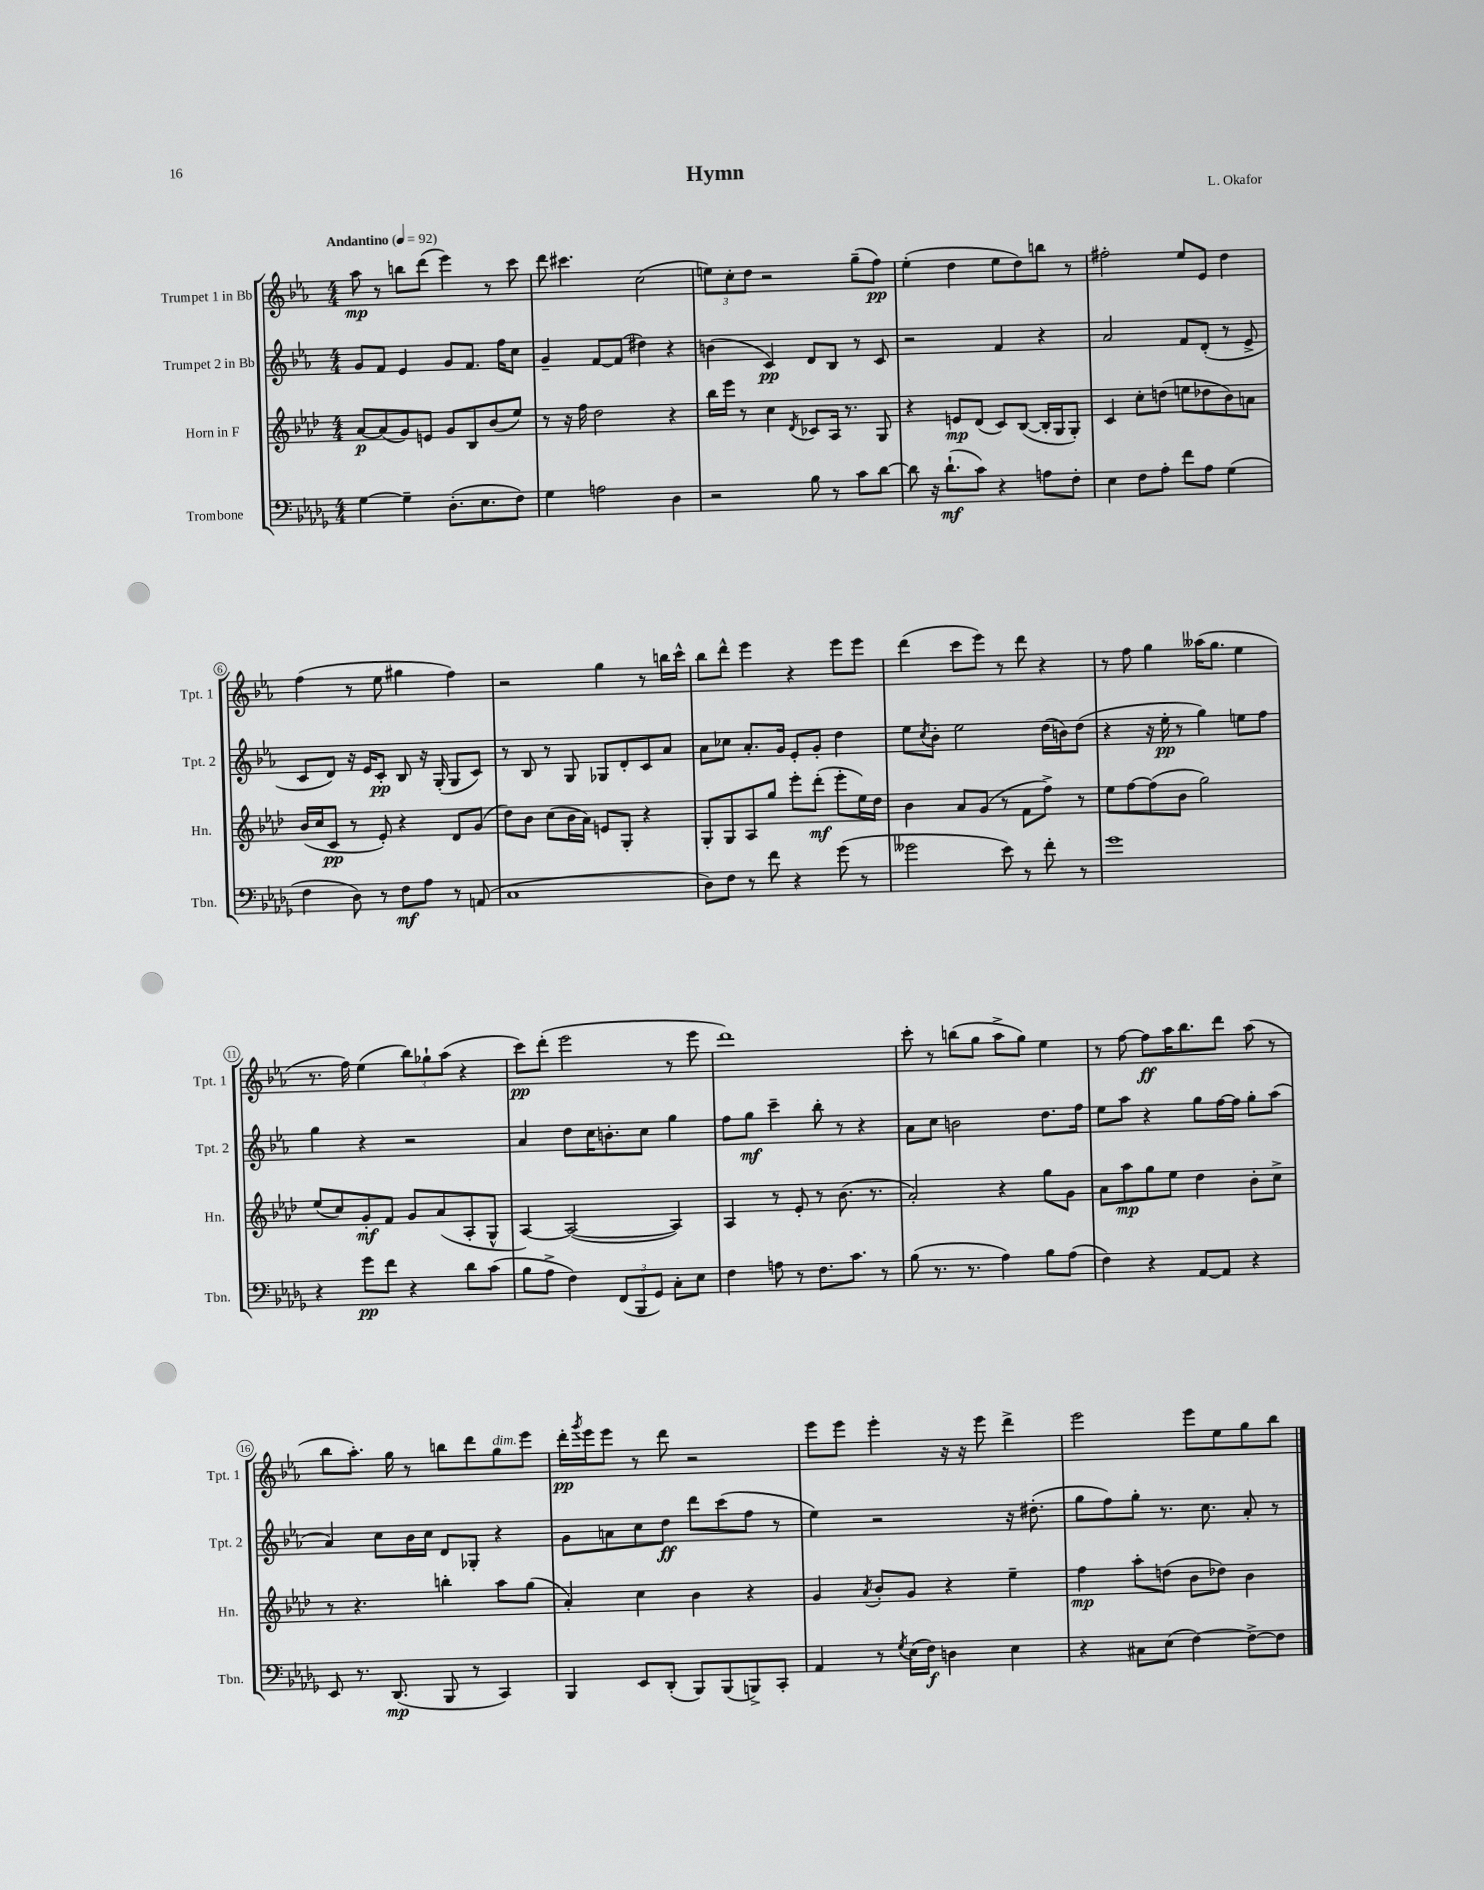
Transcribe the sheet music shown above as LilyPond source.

\header { title = "Hymn" composer = "L. Okafor" }
<<
\new StaffGroup <<
\new Staff = "s0" \with { instrumentName = "Trumpet 1 in Bb" shortInstrumentName = "Tpt. 1" } {
    \clef treble \key ees \major \numericTimeSignature \time 4/4 \tempo "Andantino" 4 = 92
    aes''8\mp r8 b''8 d'''8( ees'''4) r8 c'''8 |
    d'''8 cis'''4. c''2( |
    \tuplet 3/2 { e''8) c''8-. d''8 } r2 g''8--( f''8\pp) |
    ees''4-.( d''4 ees''8 d''8) b''8 r8 |
    fis''2-. ees''8 ees'8 d''4 |
    f''4( r8 ees''8 gis''4 f''4) |
    r2 g''4 r8 b''16 c'''16-^ |
    bes''8 d'''8-^ ees'''4 r4 ees'''8 ees'''8 |
    d'''4( c'''8 ees'''8) r8 d'''8 r4 |
    r8 f''8 g''4 aeses''16( g''8. ees''4 |
    r8. f''16) ees''4( \tuplet 3/2 { bes''8) ges''8-! aes''8( } r4 |
    c'''8\pp) d'''8-.( ees'''2 r8 ees'''8 |
    d'''1) |
    c'''8-. r8 b''8( g''8 aes''8-> g''8) ees''4 |
    r8 f''8~ f''8\ff aes''16 bes''8. d'''8 aes''8( r8 |
    bes''8 aes''8.-.) g''16 r8 b''8 d'''8 g''8^\markup { \italic "dim." } ees'''8 |
    d'''16-.\pp \acciaccatura { g'''8 } ees'''16 ees'''8 r8 d'''8 r2 |
    ees'''8 ees'''8 ees'''4-. r16 r16 ees'''8 d'''4-> |
    ees'''2 ees'''8 ees''8 g''8 bes''8 \bar "|." |
}
\new Staff = "s1" \with { instrumentName = "Trumpet 2 in Bb" shortInstrumentName = "Tpt. 2" } {
    \clef treble \key ees \major \numericTimeSignature \time 4/4
    g'8 f'8 ees'4 g'8 f'8. f''16 c''8 |
    g'4-- f'8~ f'8( dis''4) r4 |
    b'4( c'4\pp) d'8 bes8 r8 c'8 |
    r2 f'4 r4 |
    aes'2 f'8 d'8-.( r8 ees'8-> |
    c'8 d'8) r16 ees'16 c'8-.\pp bes8 r16 g16-.( g8 c'8) |
    r8 bes8 r8 g8 ges8 d'8-. c'8 aes'8 |
    aes'8 ces''8 aes'8.-. g'16 ees'8-. g'8-. d''4 |
    ees''8 \acciaccatura { c''8 } bes'8-. ees''2 d''16( b'16) d''8( |
    r4 r16 ees''16-.\pp r8 g''4) e''8 f''8 |
    g''4 r4 r2 |
    aes'4 d''8 c''16 b'8.-. c''8 g''4 |
    f''8 g''8\mf c'''4-- bes''8-. r8 r4 |
    aes'8 c''8 b'2 d''8. f''16 |
    ees''8 aes''8 r4 g''8 f''16~ f''16 g''8-. aes''8( |
    aes'4) c''8 bes'16 c''16 d'8 ges8-. r4 |
    g'8 a'8 c''8 d''8\ff d'''8 c'''8( f''8 r8 |
    ees''4) r2 r16 dis''8.-.( |
    g''8 f''8) g''8-. r8. c''8. aes'8-. r8 \bar "|." |
}
\new Staff = "s2" \with { instrumentName = "Horn in F" shortInstrumentName = "Hn." } {
    \clef treble \key aes \major \numericTimeSignature \time 4/4
    aes'8~\p aes'8( g'8) e'8 g'8 bes8 bes'8( ees''8) |
    r8 r16 f''16 des''2 r4 |
    bes''16 ees'''16 r8 c''4 \acciaccatura { des'8 } ces'8 aes16 r8. g8 |
    r4 e'8\mp des'8( c'8) bes8~( bes16-. g16 g8-.) |
    c'4 c''8-. d''8( e''8 des''8 bes'8) a'8 |
    bes'16( c''16 c'8\pp r8 ees'8-.) r4 des'8 g'8( |
    des''8) bes'8 c''8( bes'16 aes'16) e'8 g8-. r4 |
    g8-. g8 aes8 g''8 ees'''8-. des'''8-.\mf( ees'''8-. ees''16) des''16 |
    bes'4 aes'8 g'8( r8 f'8 f''8->) r8 |
    ees''8 f''8~ f''8( bes'8 g''2) |
    ees''8( c''8) g'8-.\mf f'8 g'8 aes'8( aes8-. g8-^ |
    aes4~) aes2~( aes4) |
    aes4 r8 ees'8-. r8 bes'8.( r8. |
    aes'2-.) r4 g''8 g'8 |
    aes'8 aes''8\mp g''8 ees''8 des''4 bes'8-. c''8-> |
    r8 r4. b''4-. aes''8 g''8( |
    aes'4-.) c''4 bes'4 r4 |
    g'4 \acciaccatura { aes'8 } bes'8-. g'8 r4 ees''4-- |
    f''4\mp aes''8-. d''8( bes'8 des''8) bes'4 \bar "|." |
}
\new Staff = "s3" \with { instrumentName = "Trombone" shortInstrumentName = "Tbn." } {
    \clef bass \key des \major \numericTimeSignature \time 4/4
    ges4~ ges4-- des8.-.( ees8. f8) |
    ges4 a2 des4 |
    r2 bes8 r8 c'8 des'8~ |
    des'8 r16 des'8.-!\mf( c'8) r4 a8 f8-. |
    ees4 f8 aes8-. f'8 aes8 ges4( |
    f4 des8) r8 f8\mf aes8 r8 a,8( |
    c1 |
    des8) f8 r8 f'8 r4 ges'8( r8 |
    geses'2 ees'8) r8 f'8-. r8 |
    ges'1 |
    r4 ges'8\pp f'8 r4 des'8 c'8( |
    bes8 aes8-> f4) \tuplet 3/2 { f,8( bes,,8 ges,8) } c8-. ees8 |
    f4 a8 r8 f8. c'8. r8 |
    bes8( r8. r8. aes4) bes8 aes8( |
    f4) r4 aes,8~ aes,8 r4 |
    ees,8 r8. des,8.\mp( bes,,8 r8 c,4) |
    bes,,4 ees,8 des,8-.( bes,,8) bes,,8( b,,8->) c,8-. |
    aes,4 r8 \acciaccatura { ges8 } ees16( f16\f) d4 ees4 |
    r4 cis8 ees8( f4~) f8~-> f8 \bar "|." |
}
>>
>>
\layout { \context { \Score \override BarNumber.stencil = #(make-stencil-circler 0.1 0.3 ly:text-interface::print) } }
